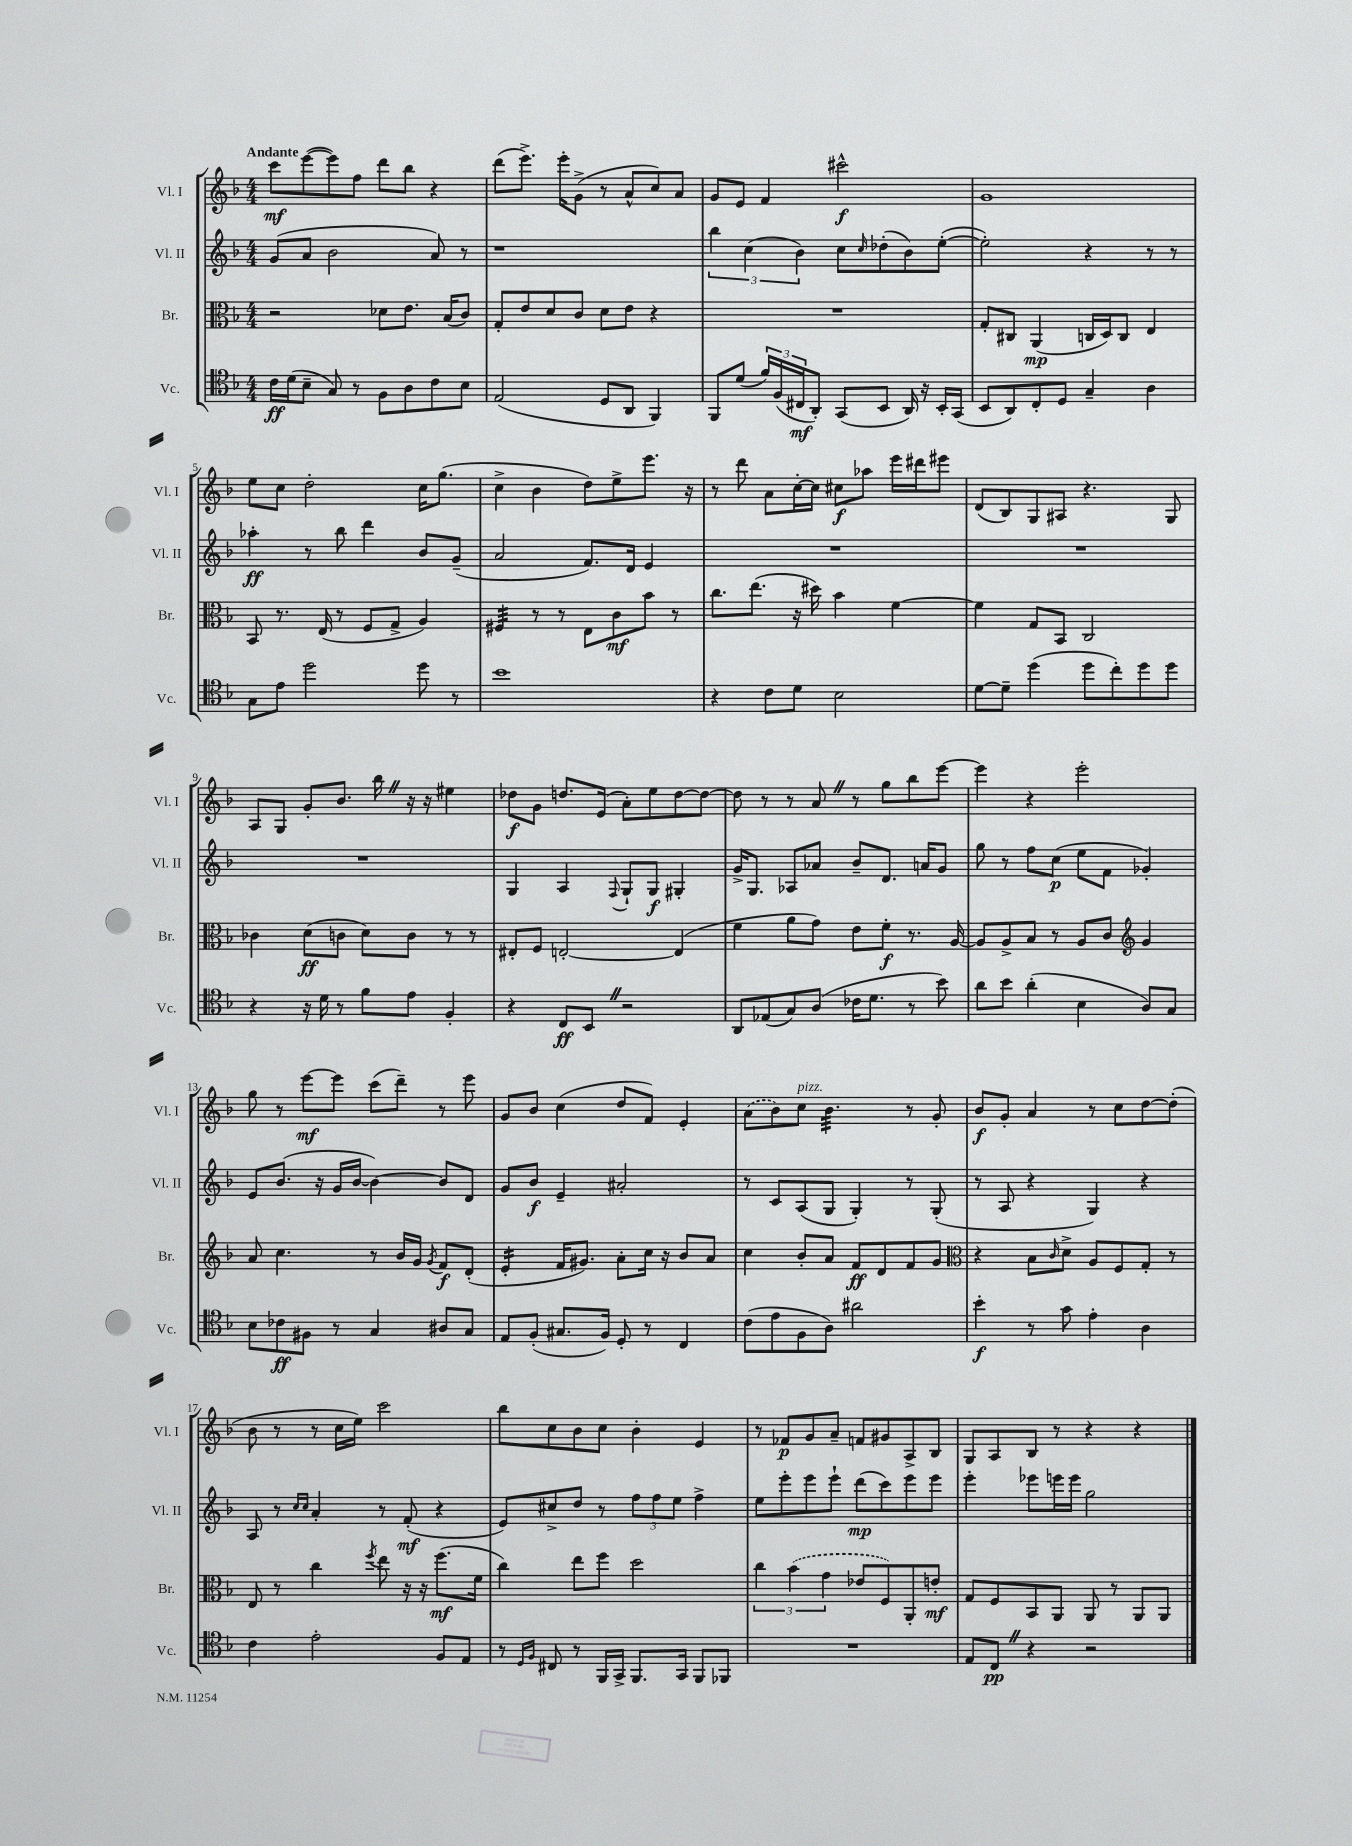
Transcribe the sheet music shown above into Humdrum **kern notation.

**kern	**kern	**kern	**kern
*staff4	*staff3	*staff2	*staff1
*clefC4	*clefC3	*clefG2	*clefG2
*k[b-]	*k[b-]	*k[b-]	*k[b-]
*M4/4	*M4/4	*M4/4	*M4/4
16c	2r	(8g	8ccc
(16d	.	.	.
8B-~	.	8a	([8eee
8G)	.	2b-	8eee])
8r	.	.	8ff
8F	8d-	.	8ddd
8A	8.e	.	8bb-
8c	.	8a)	4r
.	(16B-	.	.
8B-	8c)	8r	.
=	=	=	=
(2E	8G'	1r	(8ddd
.	8e	.	8.eee^)
.	8d	.	.
.	.	.	16eee'
.	8c	.	(8g^
8D	8d	.	8r
8AA	8e	.	8a^^
4FF)	4r	.	8cc)
.	.	.	8a
=	=	=	=
8FF	1r	6bb-	8g
(8d	.	.	8e
.	.	(6cc	.
24f)	.	.	4f
(24F	.	.	.
24C#	.	6b-)	.
8AA')	.	.	.
(8GG	.	8cc	2ccc#^^
.	.	16qqcc	.
8BB-	.	(8dd-'	.
16AA)	.	8b-)	.
16r	.	.	.
16BB-'	.	([8ee'	.
(16GG	.	.	.
=	=	=	=
8BB-	8G'	2ee'])	1g
8AA)	8C#	.	.
8C'	(4AA	.	.
8D	.	.	.
4G~	16C	4r	.
.	16D)	.	.
.	8C	.	.
4A	4E	8r	.
.	.	8r	.
=	=	=	=
8G	8BB-	4aa-'	8ee
8e	8.r	.	8cc
2dd	.	8r	2dd'
.	(16E	.	.
.	8r	8bb-	.
.	8F	4ddd	.
.	8G^	.	.
8dd	4A)	8b-	16cc
.	.	.	(8.gg
8r	.	(8g~	.
=	=	=	=
1b-	4F#	2a	4cc^
.	8r	.	4b-
.	8r	.	.
.	8E	8.f)	8dd)
.	8c	.	8ee^
.	.	16d	.
.	8b-	4e	8.eee
.	8r	.	.
.	.	.	16r
=	=	=	=
4r	8.cc	1r	8r
.	.	.	8ddd
.	(8.ee	.	.
8c	.	.	8a
8d	16r	.	[16cc'
.	16dd#)	.	16cc]
2B-	4b-	.	8cc#
.	.	.	8aa-
.	[4f	.	16eee
.	.	.	16ddd#
.	.	.	8eee#
=	=	=	=
[8d	4f]	1r	(8d
8d~]	.	.	8B-)
(4dd	8G	.	8G
.	8BB-	.	8A#
8dd	2C	.	4.r
8cc')	.	.	.
8dd	.	.	.
8dd	.	.	8G
=	=	=	=
4r	4c-	1r	8A
.	.	.	8G
16r	(8d	.	8g'
16d	.	.	.
8r	8c	.	8.b-
8f	8d)	.	.
.	.	.	16bb-
8e	8c	.	16r
.	.	.	16r
4F'	8r	.	4ee#
.	8r	.	.
=	=	=	=
4r	8E#'	4G	8dd-
.	8F	.	8g
8C	[2E'	4A	8.dd
8BB-	.	.	.
.	.	.	(16e
.	.	8qqF	.
2r	.	8G`	8a')
.	.	8G	8ee
.	(4E]	4G#'	[8dd
.	.	.	8dd_
=	=	=	=
8AA	4f	16g^	8dd]
.	.	8.G	.
(8E-	.	.	8r
8G)	8a	8A-	8r
(8A	8g)	8a-	8a
16c-	8e	8b-~	8r
8.d	.	.	.
.	8f'	8.d	8gg
8r	8.r	.	8bb-
.	.	16a	.
8b-)	.	8g	[8eee
.	[16A	.	.
=	=	=	=
8a	8A]	8gg	4eee]
8b-	8A^	8r	.
(4a'	8B-	8ff	4r
.	8r	(8cc	.
4B-	8A	8ee	2eee'
.	8c	8f	.
*	*clefG2	*	*
8A)	4g	4g-')	.
8G	.	.	.
=	=	=	=
8B-	8a	8e	8gg
8c-	4.cc	(8.b-	8r
8F#	.	.	[8eee
.	.	16r	.
8r	.	16g	8eee]
.	.	[16b-	.
4G	8r	4b-_)	(8ccc
.	16b-	.	8ddd~)
.	16g	.	.
.	8qg	.	.
8A#	8f	8b-]	8r
8G	(8d'	8d	8eee
=	=	=	=
8E	4e'	8g	8g
(8F'	.	8b-	8b-
8.G#	16f	4e~	(4cc
.	8.g#)	.	.
16F)	.	.	.
8D'	8a'	2a#'	8dd
8r	16cc	.	8f)
.	16r	.	.
4C	8b-	.	4e'
.	8a	.	.
=	=	=	=
(8c	4cc	8r	(8a
8e	.	8c	8b-)
8F	8b-'	(8A	8cc
8A)	8a	8G	4.b-
2a#	8f	4G')	.
.	8d	.	.
.	8f	8r	8r
.	8g	(8G'	8g'
=	=	=	=
*	*clefC3	*	*
4b-'	4r	8r	8b-
.	.	8A	8g'
8r	8B-	4r	4a
.	16qqc	.	.
8g	8d^	.	.
4e'	8A	4G)	8r
.	8F	.	8cc
4A	8G'	4r	[8dd
.	8r	.	(8dd']
=	=	=	=
4c	8E	8A	8b-
.	8r	8r	8r
.	.	16qqcc	.
.	.	16qqcc	.
2e'	4cc	4a'	8r
.	.	.	16cc
.	.	.	16ee)
.	8qff	.	.
.	8ee	8r	2ccc
.	16r	(8f'	.
.	16r	.	.
8F	(8.ff	4r	.
8E	.	.	.
.	16f	.	.
=	=	=	=
8r	4cc)	8e)	8bb-
16qqD	.	.	.
16qqF	.	.	.
8C#	.	8cc#^	8cc
8r	8ee	8dd	8b-
16FF	8ff	8r	8cc
16GG^	.	.	.
8.FF	2dd	12ff	4b-'
.	.	12ff	.
.	.	12ee	.
16GG	.	.	.
8FF	.	4ff^	4e
8FF-	.	.	.
=	=	=	=
1r	6cc	8ee	8r
.	.	8eee'	8f-
.	(6b-	.	.
.	.	8eee	8g
.	6g	.	.
.	.	8eee`	8a~
.	8e-	(8ddd	8f
.	8F)	8ccc)	8g#
.	8AA'	8eee	8A^
.	8e'	8eee	8B-
=	=	=	=
8E	8G	4eee'	8G
8C	8F	.	8A
4r	8BB-	8eee-	8B-
.	8AA	16eee	8r
.	.	16eee	.
2r	8AA	2gg	4r
.	8r	.	.
.	8AA	.	4r
.	8AA	.	.
==	==	==	==
*-	*-	*-	*-
